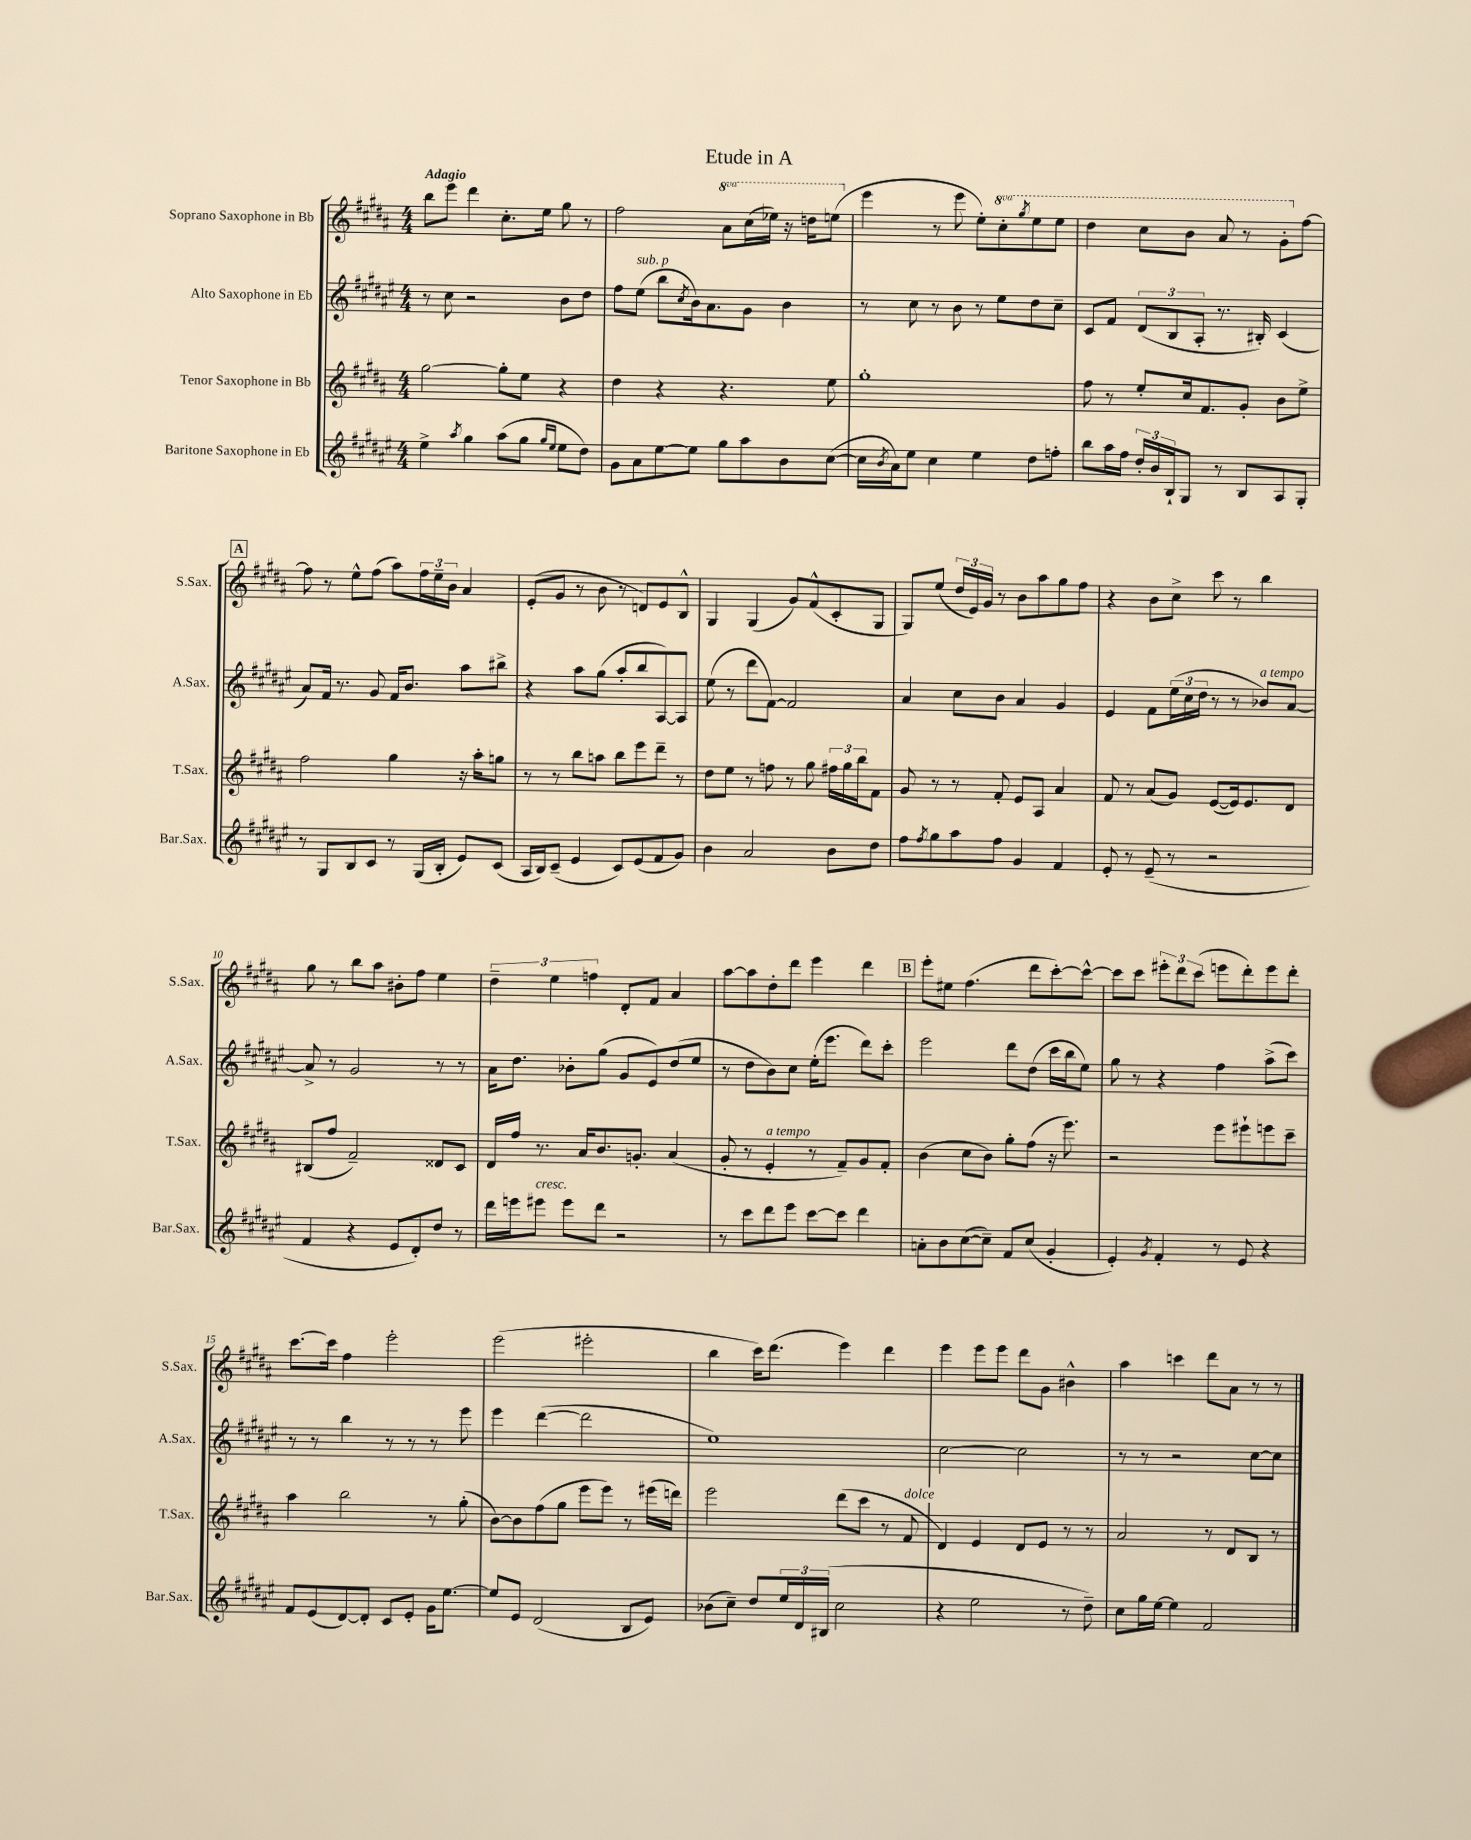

**kern	**kern	**kern	**kern
*staff4	*staff3	*staff2	*staff1
*clefG2	*clefG2	*clefG2	*clefG2
*k[f#c#g#d#a#e#]	*k[f#c#g#d#a#]	*k[f#c#g#d#a#e#]	*k[f#c#g#d#a#]
*M4/4	*M4/4	*M4/4	*M4/4
4ee#^\	[2gg#\	8r	8bb\L
.	.	8cc#\	8eee\J
8qaa#/	.	.	.
4gg#\	.	2r	4ddd#\
(8aa#\L	8gg#'\]L	.	8.cc#'\L
8gg#\J	8ee\J	.	.
.	.	.	16ee\Jk
16qqgg#/LL	.	.	.
16qqee#/JJ	.	.	.
8ee#\L	4r	8b\L	8gg#\
8dd#\J)	.	8dd#\J	8r
=	=	=	=
8g#\L	4dd#\	8ff#\L	2ff#\
8a#\	.	(8ee#\J	.
[8ee#\	4r	8bb\L	.
.	.	8qcc#/	.
8ee#\]J	.	16b\k)	.
.	.	8.a#\	.
8gg#\L	4.r	.	8aa#\L
8aa#\	.	8g#\J	(16ccc#\L
.	.	.	16eee-\JJ)
8b\	.	4b\	16r
.	.	.	16ddd\LK
([8cc#\J	8ee\	.	(8eee\J
=	=	=	=
16cc#\]LL	1gg#'	8r	4eee\
8qb/	.	.	.
16a#\J)	.	.	.
8ee#\J	.	8cc#\	.
4cc#\	.	8r	8r
.	.	8b\	8eee\
4ee#\	.	8r	8ee'\L)
.	.	8ee#\L	8ccc#'\
.	.	.	8qggg#/
8dd#\L	.	8dd#\	8eee\
8ff'\J	.	8cc#~\J	8eee\J
=	=	=	=
8bb\L	8ff#\	8c#/L	4ddd#\
16aa#\L	8r	8f#/J	.
16ff#\JJ	.	.	.
24dd#'/LL	8ee'/L	(12d#/L	8ccc#\L
24b/	.	.	.
24B`/J	.	12B/	.
8G#/J	16cc#/k	.	8bb\J
.	.	12A#'/J	.
.	8.f#/	.	.
8r	.	8.r	8aa#/
8B/L	8g#'/J	.	8r
.	.	16B#'/)	.
8A#/	8b\L	(4c#/	8gg#'\L
8G#'/J	8ee^\J	.	[8ff#\J
=	=	=	=
8r	2ff#\	8a#/L)	8ff#\]
8G#/L	.	16f#/Jk	8r
.	.	8.r	.
8B/	.	.	8ee^^\L
8c#/J	.	8g#/	(8ff#\J
8r	4gg#\	16f#/LK	8aa#\L)
.	.	8.b/J	.
(16G#/LL	.	.	24ff#\L
.	.	.	24ee~\
16B'/JJ	.	.	.
.	.	.	24b\JJ
8e#/L)	16r	8aa#\L	4a#/
.	16aa#'\LK	.	.
(8c#/J	8gg\J	8bb#^\J	.
=	=	=	=
16A#/LL	8r	4r	(8e'/L
16B/J)	.	.	.
(8c#~/J	8r	.	8g#/J
4e#/	8bb\L	8aa#\L	8r
.	8aa\J	(8gg#\J	8b\
8c#/L)	8bb\L	8aa#'/L	8r
(8e#/	8eee\	8bb/	8d/L)
8f#/	8ddd#~\J	[8A#/)	8e/
8g#/J)	8r	8A#/]J	8B^^/J
=	=	=	=
4b\	8dd#\L	(8ee#\	4G#/
.	8ee\J	8r	.
2a#/	8r	8ddd#\L	(4G#/
.	8ff\	[8f#\J)	.
.	8r	2f#/]	8g#/L)
.	8gg#\	.	(8f#^^/
8b\L	24ff#\LL	.	8c#'/
.	24gg#\	.	.
.	24bb\J	.	.
8dd#\J	8f#\J	.	8G#/J
=	=	=	=
8ff#\L	8g#/	4a#/	8G#/L)
8qff#/	.	.	.
8gg#\	8r	.	(8ee/J
8aa#\	8r	8cc#\L	24dd#/LL
.	.	.	24e/)
.	.	.	24g#/JJ
8ff#\J	8f#'/	8b\J	8r
4g#/	8e/L	4a#/	8b\L
.	8A#/J	.	8aa#\
4f#/	4a#/	4g#/	8gg#\
.	.	.	8ff#\J
=	=	=	=
8e#'/	8f#/	4e#/	4r
8r	8r	.	.
(8e#~/	(8a#/L	8f#\L	8b\L
8r	8g#/J)	(24ee#\L	8cc#^\J
.	.	24cc#\	.
.	.	24dd#\JJ	.
2r	([8e/L	8r	8ccc#\
.	16e/]k)	8r	8r
.	8.e/	.	.
.	.	8b-/L)	4bb\
.	8d#/J	[8a#/J	.
=	=	=	=
4f#/	(8B#/L	8a#^/]	8gg#\
.	8ff#/J	8r	8r
4r	2f#~/)	2g#/	8bb\L
.	.	.	8aa#\J
8e#/L	.	.	8b#'\L
8d#'/)	.	.	8ff#\J
8dd#/J	8d##/L	8r	4ee\
8r	8c#/J	8r	.
=	=	=	=
16ddd#\LL	16d#/LL	16a#\LK	6dd#~\
16eee\J	16ff#/JJ	8.dd#\J	.
8eee#\J	8.r	.	.
.	.	.	6ee\
8eee#\L	.	8b-'\L	.
.	16a#/LK	.	.
.	.	.	6ff\
8ddd#\J	8.b/	(8gg#\J	.
2r	.	8g#/L	8d#'/L
.	8.g'/J	.	.
.	.	8e#/)	8f#/J
.	(4a#/	(8dd#/	4a#/
.	.	8ee#/J	.
=	=	=	=
8r	8g#'/	8r	[8aa#\L
8ccc#\L	8r	8dd#\L	8aa#\]
8ddd#\	4e'/	8b\)	8dd#'\
8eee#\J	.	8cc#\J	8ddd#\J
[8ccc#\L	8r	(16ee#'\LK	4eee\
.	.	8.eee#\J	.
8ccc#\]J	8f#~/L)	.	.
4ddd#\	8g#/	8ddd#\L)	4ddd#\
.	8f#'/J	8ccc#'\J	.
=	=	=	=
8a'\L	(4b\	2eee#\	8eee'\L
8b\	.	.	8ee#\J
([8cc#\	8cc#\L	.	(4.ff#\
8cc#~\]J)	8b\J)	.	.
8f#/L	8gg#'\L	8ddd#\L	.
(8cc#/J	(8ff#\J	(8dd#\J	8ddd#\L
4g#'/	16r	16ccc#\LL	[8ccc#'\)
.	8.eee\)	16bb\J	.
.	.	8ee#\J)	8ccc#^^\_J
=	=	=	=
4e#'/)	2r	8gg#\	8ccc#\]L
.	.	8r	8ccc#\J
8qg#/	.	.	.
4f#'/	.	4r	12eee#'\L
.	.	.	12ddd#\
.	.	.	(12ccc#\J
8r	8eee\L	4ff#\	8eee\L
8e#/	8eee#`\	.	8ddd#'\)
4r	8eee\	(8aa#^\L	8eee\
.	8ccc#~\J	8ccc#\J)	8ddd#'\J
=	=	=	=
8f#/L	4aa#\	8r	[8.ccc#\L
(8e#/	.	8r	.
.	.	.	16ccc#\]Jk
[8d#/)	2bb\	4bb\	4ff#\
8d#'/]J	.	.	.
8c#/L	.	8r	2eee'\
8e#'/J	.	8r	.
16g#\LK	8r	8r	.
[8.ee#\J	.	.	.
.	(8gg#'\	8eee#\	.
=	=	=	=
8ee#/]L	[8b\L)	4eee#\	(2eee\
8e#/J	8b\]	.	.
(2d#/	(8ff#\	([4ddd#\	.
.	8gg#\J	.	.
.	8eee\L	2ddd#\]	2eee#'\
.	8eee\J)	.	.
8B/L	8r	.	.
8e#/J)	(16eee#\LL	.	.
.	16ddd\JJ)	.	.
=	=	=	=
(8b-\L	2eee\	1ee#)	4bb\
8cc#~\J)	.	.	.
8dd#/L	.	.	16ccc#\LK)
.	.	.	(8.ddd#\J
24ee#/L	.	.	.
24d#/	.	.	.
(24B#/JJ	.	.	.
2cc#\	(8ddd#\L	.	4eee\)
.	8ccc#\J	.	.
.	8r	.	4ddd#\
.	8f#/	.	.
=	=	=	=
4r	4d#/)	[2cc#\	4eee\
2ee#\	4e/	.	8eee\L
.	.	.	8eee\J
.	8d#/L	2cc#\]	8ddd#\L
.	8e/J	.	8g#\J
8r	8r	.	4b#^^\
8dd#~\)	8r	.	.
=	=	=	=
8cc#\L	2a#/	8r	4aa#\
16gg#\L	.	8r	.
[16ee#\JJ	.	.	.
4ee#\]	.	2r	4ccc\
2f#/	8r	.	8ddd#\L
.	8d#/L	.	8a#\J
.	8B/J	[8cc#\L	8r
.	8r	8cc#\]J	8r
==	==	==	==
*-	*-	*-	*-
